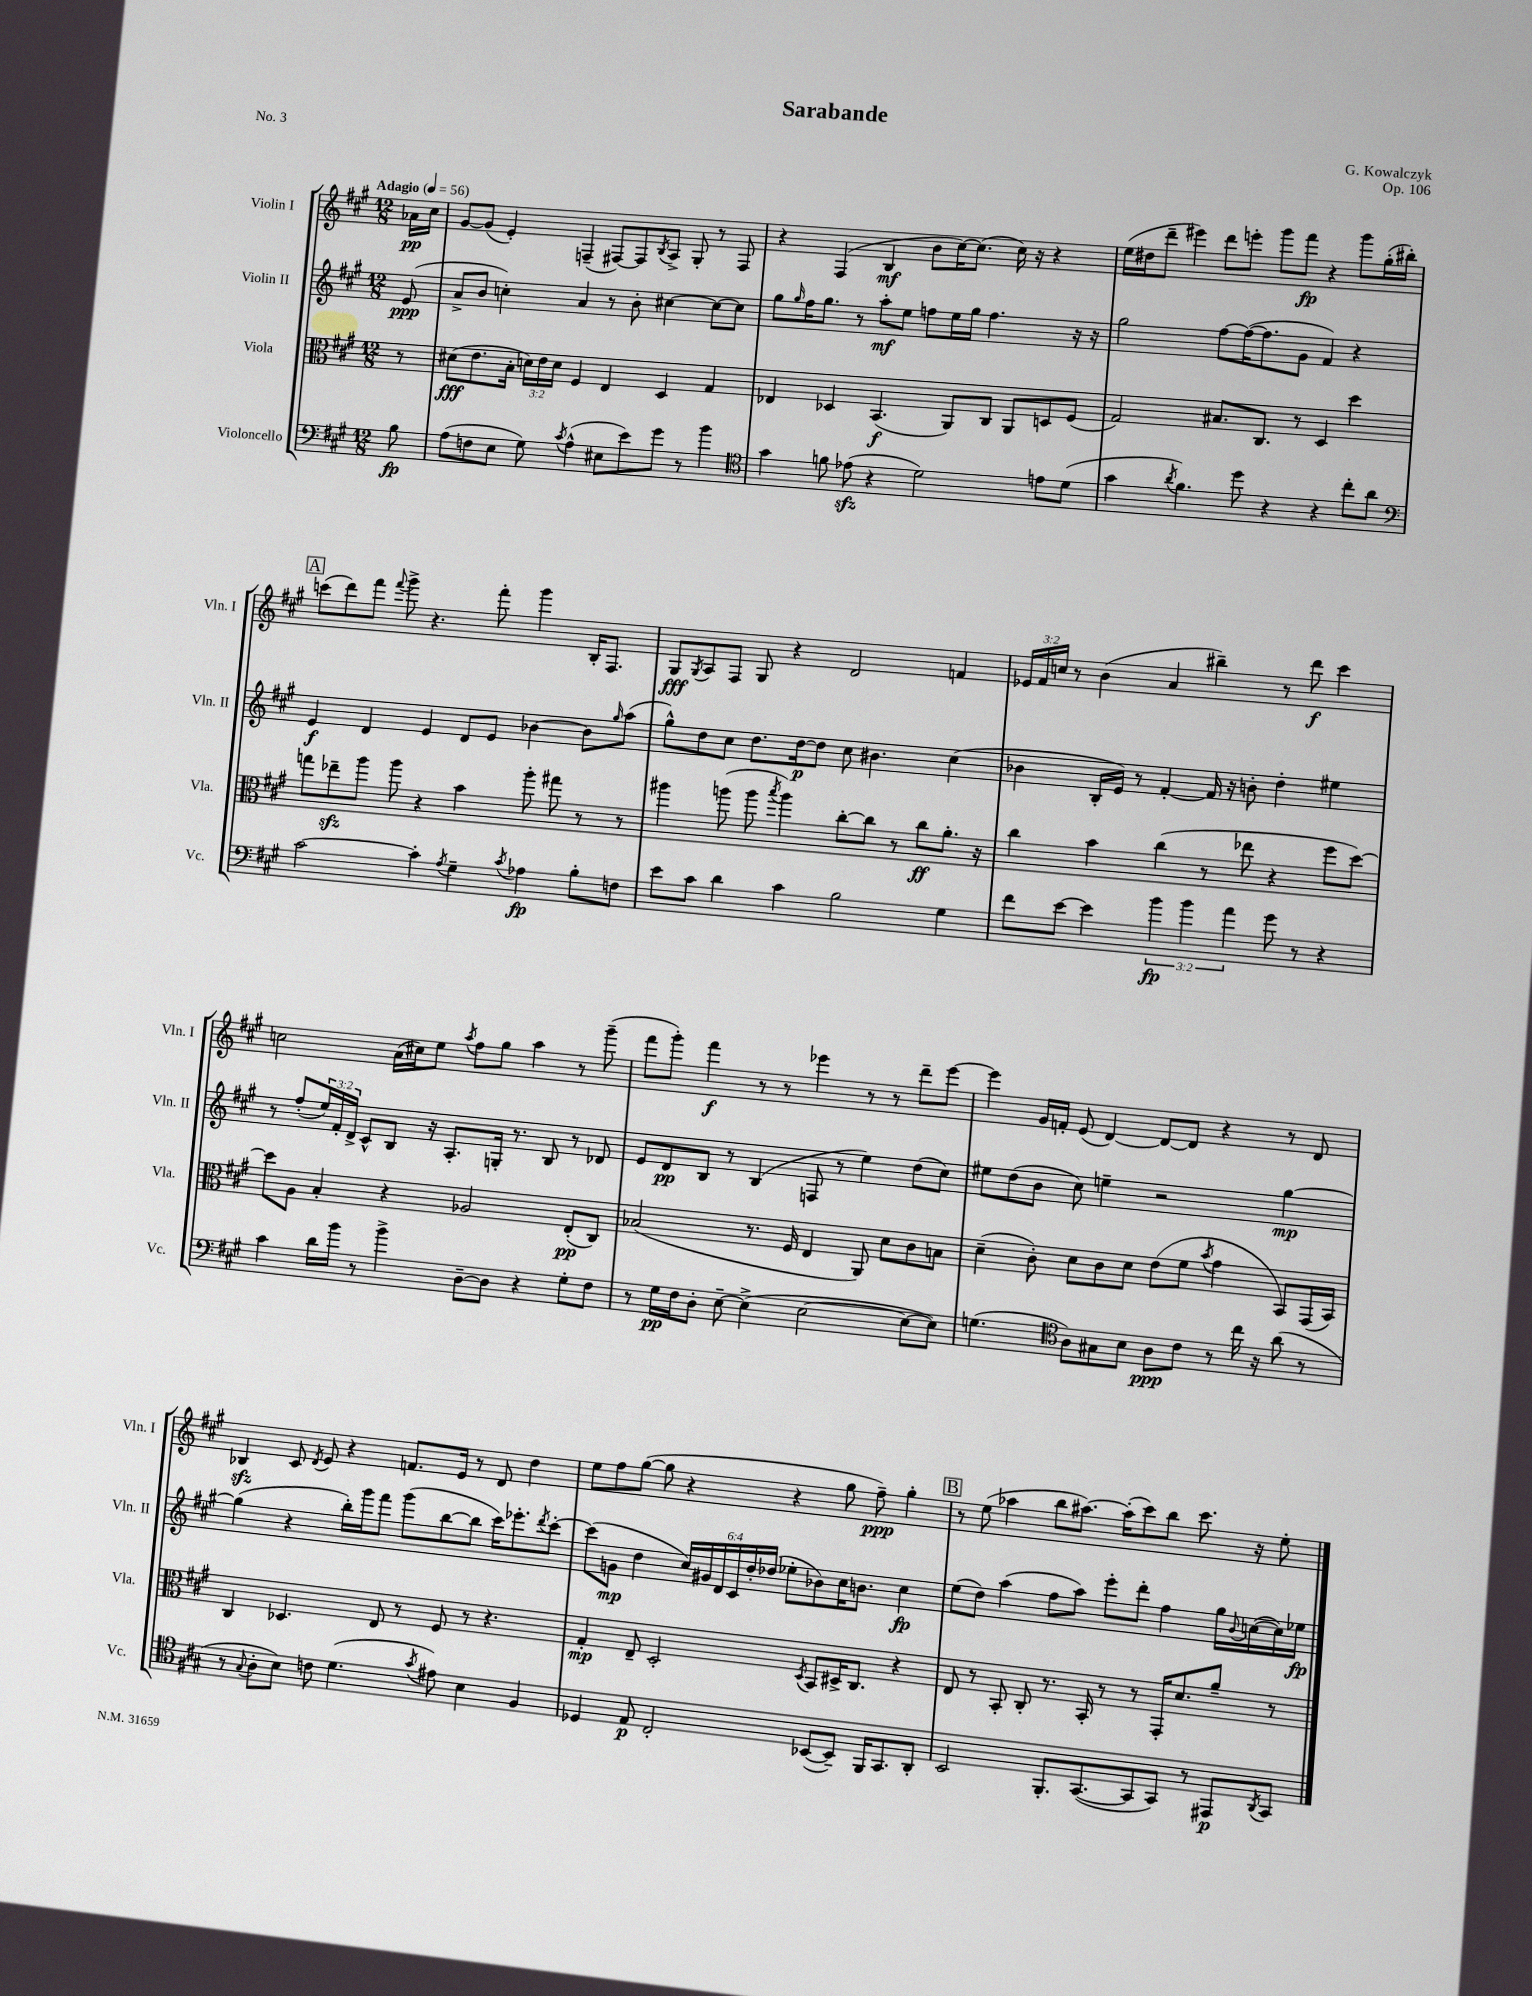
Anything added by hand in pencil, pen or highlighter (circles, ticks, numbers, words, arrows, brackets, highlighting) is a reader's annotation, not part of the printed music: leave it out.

**kern	**dynam	**kern	**dynam	**kern	**dynam	**kern	**dynam
*part4	*part4	*part3	*part3	*part2	*part2	*part1	*part1
*staff4	*staff4	*staff3	*staff3	*staff2	*staff2	*staff1	*staff1
*I"Violoncello	*	*I"Viola	*	*I"Violin II	*	*I"Violin I	*
*I'Vc.	*	*I'Vla.	*	*I'Vln. II	*	*I'Vln. I	*
*clefF4	*	*clefC3	*	*clefG2	*	*clefG2	*
*k[f#c#g#]	*	*k[f#c#g#]	*	*k[f#c#g#]	*	*k[f#c#g#]	*
*M12/8	*	*M12/8	*	*M12/8	*	*M12/8	*
*MM56	*	*MM56	*	*MM56	*	*MM56	*
=	=	=	=	=	=	=	=
!	!	!	!	!	!	!LO:TX:a:B:t=Adagio	!
8B\	fp	8r	.	(8e/	ppp	16a-X\LL	pp
.	.	.	.	.	.	16cc#\JJ	.
=1	=1	=1	=1	=1	=1	=1	=1
(8A\L	.	(8d#X\L	fff	8a^/L	.	[8g#/L	.
8Fn\	.	8.e\	.	8b/J	.	(8g#/J]	.
8E\J	.	.	.	4ccn'\)	.	4e'/)	.
.	.	16B'\Jk	.	.	.	.	.
8G#\)	.	24dn\LL)	.	.	.	.	.
.	.	24e\	.	.	.	.	.
.	.	24d\JJ	.	.	.	.	.
8qc#/	.	.	.	.	.	.	.
(4A^^\	.	4F#/	.	4a/	.	(4Fn~/	.
8E#X\L	.	4E/	.	8r	.	[8F#X/L)	.
8e\)	.	.	.	8b'\	.	8F#/]	.
.	.	.	.	.	.	8qB/	.
8g#\J	.	4D/	.	[4cc#X\	.	8A^/J	.
8r	.	.	.	.	.	8G#'/	.
4b\	.	4G#/	.	8cc#\L_	.	8r	.
.	.	.	.	8cc#\J]	.	8F#/	.
=2	=2	=2	=2	=2	=2	=2	=2
*clefC4	*	*	*	*	*	*	*
4g#\	.	4E-X/	.	8gg#\L	.	4r	.
.	.	.	.	16qqgg#/	.	.	.
.	.	.	.	16ff#\K	.	.	.
.	.	.	.	8.gg#\J	.	.	.
8fn\	.	4D-X/	.	.	.	(4F#/	.
(8e-Xzz\	.	.	.	8r	.	.	.
4r	.	(4.BB/	f	8aa'\L	mf	4B/	mf
.	.	.	.	8ee\J	.	.	.
2d\)	.	.	.	8ffn\L	.	8b\L	.
.	.	8AA/L)	.	16ee\L	.	[16cc#\K)	.
.	.	.	.	16gg#\JJ	.	(8.cc#\J]	.
.	.	8C#/J	.	4.ff\	.	.	.
.	.	8AA/L	.	.	.	16cc#\)	.
.	.	.	.	.	.	16r	.
8en\L	.	8Dn/	.	.	.	4r	.
(8d\J	.	(8F#/J	.	16r	.	.	.
.	.	.	.	16r	.	.	.
=3	=3	=3	=3	=3	=3	=3	=3
4g#\	.	2G#/)	.	2gg#\	.	(16ee\LL	.
.	.	.	.	.	.	16dd#X\J	.
.	.	.	.	.	.	8ddd~\J	.
8qa/	.	.	.	.	.	.	.
4.f#\)	.	.	.	.	.	4eee#X\)	.
.	.	8.B#X/L	.	[8ff#\L	.	8ddd\L	.
8dd\	.	.	.	(16ff#\K_	.	8eeen'\J	.
.	.	8.C#/J	.	8.ff#\]	.	.	.
4r	.	.	.	.	.	8ggg#\L	.
.	.	8r	.	8g#\J	.	8fff#\J	fp
4r	.	4D/	.	4f#/)	.	4r	.
8cc#'\L	.	4dd\	.	4r	.	8ggg#\L	.
8a\J	.	.	.	.	.	(16gg#'\L	.
.	.	.	.	.	.	16bb#X'\JJ)	.
!!LO:LB:g=z
!!LO:REH:place=s1:t=A
=4	=4	=4	=4	=4	=4	=4	=4
*clefF4	*	*	*	*	*	*	*
[2c#\	.	8ggn\L	.	4e/	f	(8cccn\L	.
.	.	8ee-Xzz~\	.	.	.	8ddd\)	.
.	.	8aa\J	.	4d/	.	8fff#\J	.
.	.	.	.	.	.	8qqfff#/	.
.	.	8aa\	.	.	.	8ggg#^\	.
4c#'\]	.	4r	.	4e/	.	4.r	.
8qA/	.	.	.	.	.	.	.
4G#~\	.	4b\	.	8d/L	.	.	.
.	.	.	.	8e/J	.	8fff#'\	.
8qc#/	.	.	.	.	.	.	.
4A-X\	fp	8aa'\	.	[4b-X\	.	4ggg#\	.
.	.	8gg#X\	.	.	.	.	.
8B'\L	.	8r	.	8b-\L]	.	16B'/KL	.
.	.	.	.	.	.	8.F#/J	.
.	.	.	.	16qqgg#/	.	.	.
8Fn\J	.	8r	.	(8aa\J	.	.	.
=5	=5	=5	=5	=5	=5	=5	=5
8e\L	.	4aa#X\	.	8gg#^^\L)	.	8G#/L	fff
.	.	.	.	.	.	8qG#/	.
8c#\J	.	.	.	8dd\	.	8A/	.
4d\	.	(8aan\	.	8cc#\J	.	8F#/J	.
.	.	8aa\	.	8.dd\L	.	8G#/	.
.	.	8qbb/	.	.	.	.	.
4c#\	.	4aa\)	.	.	.	4r	.
.	.	.	.	[16dd\k	p	.	.
.	.	.	.	8dd\J]	.	.	.
2B\	.	[8cc#'\L	.	8cc#\	.	2d/	.
.	.	8cc#\J]	.	4.b#X\	.	.	.
.	.	8r	.	.	.	.	.
.	.	8cc#\L	ff	.	.	.	.
4G#\	.	8.a'\J	.	(4cc#\	.	4fn/	.
.	.	16r	.	.	.	.	.
=6	=6	=6	=6	=6	=6	=6	=6
8f#\L	.	4cc#\	.	4b-X\	.	24e-X/LL	.
.	.	.	.	.	.	24f#/	.
.	.	.	.	.	.	24ccn/JJ	.
[8e\J	.	.	.	.	.	8r	.
4e\]	.	4b\	.	16B'/LL	.	(4b\	.
.	.	.	.	16e/JJ)	.	.	.
.	.	.	.	8r	.	.	.
6b\	fp	(4cc#\	.	[4f#'/	.	4a/	.
6b\	.	.	.	.	.	.	.
.	.	8r	.	16f#/]	.	4bb#X~\)	.
.	.	.	.	16r	.	.	.
6a\	.	.	.	.	.	.	.
.	.	8ee-X\	.	8bn'\	.	.	.
8g#\	.	4r	.	4dd'\	.	8r	.
8r	.	.	.	.	.	8ddd\	f
4r	.	8ff#\L	.	4ee#X\	.	4ccc#\	.
.	.	[8dd\J)	.	.	.	.	.
!!LO:LB:g=z
=7	=7	=7	=7	=7	=7	=7	=7
4c#\	.	8dd\L]	.	8r	.	2ccn\	.
.	.	8A\J	.	(8ff#'/L	.	.	.
16d\LL	.	4B'/	.	24ee/L)	.	.	.
.	.	.	.	24f#'/	.	.	.
16b\JJ	.	.	.	.	.	.	.
.	.	.	.	24d^/JJ	.	.	.
8r	.	.	.	8c#^^/L	.	.	.
4b^\	.	4r	.	8B/J	.	(16a\LL	.
.	.	.	.	.	.	16cc#X\J)	.
.	.	.	.	16r	.	8ee\J	.
.	.	.	.	8.A'/L	.	.	.
.	.	.	.	.	.	8qaa/	.
[8D~\L	.	2A-X/	.	.	.	8ff#\L	.
8D\J]	.	.	.	16Gn'/Jk	.	8gg#\J	.
.	.	.	.	8.r	.	.	.
4r	.	.	.	.	.	4aa\	.
.	.	.	.	8B/	.	.	.
8G#'\L	.	(8E'/L	pp	8r	.	8r	.
8F#\J	.	8C#/J)	.	8d-X/	.	(8ggg#~\	.
=8	=8	=8	=8	=8	=8	=8	=8
8r	.	(2B-X/	.	8e/L	.	8fff#\L	.
16G#\LL	pp	.	.	8d/	pp	8ggg#'\J)	.
16F#\J	.	.	.	.	.	.	.
8D'\J	.	.	.	8B/J	.	4fff#\	f
[8E~\	.	.	.	8r	.	.	.
(4E^\]	.	8.r	.	(4B/	.	8r	.
.	.	.	.	.	.	8r	.
.	.	16F#/	.	.	.	.	.
[2E\	.	4E/	.	8Fn/	.	4eee-X\	.
.	.	.	.	8r	.	.	.
.	.	8AA/)	.	4ee\)	.	8r	.
.	.	8d\L	.	.	.	8r	.
8E\L_	.	8c#\	.	(8dd\L	.	8ddd~\L	.
8E\J])	.	8Bn\J	.	8cc#\J)	.	[8eee-\J	.
=9	=9	=9	=9	=9	=9	=9	=9
(4.Gn\	.	(4d~\	.	8ee#X\L	.	4eee-\]	.
.	.	.	.	(8dd\	.	.	.
.	.	8c#'\)	.	8b\J	.	16g#/LL	.
.	.	.	.	.	.	16fn'/JJ	.
*clefC4	*	*	*	*	*	*	*
8A\L)	.	8d\L	.	8cc#\)	.	(8e/	.
8G#X\	.	8c#\	.	4een~\	.	[4d/)	.
8B\J	.	8d\J	.	.	.	.	.
8A\L	ppp	(8e\L	.	2r	.	8d/L_	.
8c#\J	.	8f#\J	.	.	.	8d/J]	.
.	.	8qb/	.	.	.	.	.
8r	.	4g#\	.	.	.	4r	.
16cc#\	.	.	.	.	.	.	.
16r	.	.	.	.	.	.	.
(8a\	.	8BB/L)	.	[4gg#\	mp	8r	.
8r	.	(16GG#/L	.	.	.	8d/	.
.	.	16BB/JJ)	.	.	.	.	.
!!LO:LB:g=z
=10	=10	=10	=10	=10	=10	=10	=10
8r	.	4C#/	.	(4gg#\]	.	4B-Xzz/	.
8qqG#/	.	.	.	.	.	.	.
8A'\L	.	.	.	.	.	.	.
8B\J)	.	4.D-X/	.	4r	.	8c#/	.
.	.	.	.	.	.	8qd/	.
8cn\	.	.	.	.	.	8e/	.
(4.d\	.	.	.	16bb'\LL)	.	4r	.
.	.	.	.	16ggg#\J	.	.	.
.	.	8E/	.	8fff#\J	.	.	.
.	.	8r	.	(8ggg#\L	.	8.fn/L	.
8qg#/	.	.	.	.	.	.	.
8e#X\)	.	8F#/	.	[8bb\	.	.	.
.	.	.	.	.	.	16e/Jk	.
4B\	.	8r	.	8bb\J]	.	8r	.
.	.	4.r	.	16ccc#\KL)	.	8d/	.
.	.	.	.	8.eee-X'\	.	.	.
4F#/	.	.	.	.	.	4dd\	.
.	.	.	.	8qddd/	.	.	.
.	.	.	.	[8ccc#'\J	.	.	.
=11	=11	=11	=11	=11	=11	=11	=11
4D-X/	.	4G#'/	mp	(8ccc#\L]	.	8ee\L	.
.	.	.	.	8gn\J	mp	8ff#\	.
8E/	p	8E~/	.	4dd\	.	([8gg#\J	.
2C#'/	.	2D'/	.	.	.	8gg#\]	.
.	.	.	.	24cc#/LL)	.	4r	.
.	.	.	.	24g#X/	.	.	.
.	.	.	.	24d/	.	.	.
.	.	.	.	24c#/	.	.	.
.	.	.	.	24dd'/	.	.	.
.	.	.	.	(24dd-X/JJ	.	.	.
.	.	.	.	8ee-X'\L	.	4r	.
.	.	8qD/	.	.	.	.	.
([8BB-X/L	.	8BB/L	.	8b-X\)	.	.	.
8BB-~/J])	.	16D#X^/K	.	16cc#\K	.	8gg#\	.
.	.	8.C#/J	.	8.bn\J	.	.	.
16FF#/KL	.	.	.	.	.	8ff#~\)	ppp
8.GG#/	.	.	.	.	.	.	.
.	.	4r	.	4cc#\	fp	4gg#'\	.
8AA'/J	.	.	.	.	.	.	.
!!LO:REH:place=s1:t=B
=12	=12	=12	=12	=12	=12	=12	=12
2BB/	.	8E/	.	(8ee\L	.	8r	.
.	.	8r	.	8dd\J)	.	(8ee\	.
.	.	8BB'/	.	(4aa\	.	4aa-X\	.
.	.	8C#'/	.	.	.	.	.
8.FF#'/L	.	8.r	.	8ff#\L	.	8bb\L	.
.	.	.	.	8aa\J)	.	[8.aa#X\J)	.
([8.GG#/	.	16BB'/	.	.	.	.	.
.	.	8r	.	8eee'\L	.	.	.
.	.	.	.	.	.	(16aa#'\KL]	.
8GG#/]	.	8r	.	8ddd'\J	.	8ccc#\)	.
8GG#/J)	.	16GG#'/KL	.	4ff#\	.	8bb\J	.
.	.	8.d/	.	.	.	.	.
8r	.	.	.	.	.	8.ccc#\	.
8EE#X/L	p	8a~/J	.	16gg#\LL	.	.	.
.	.	.	.	8qqb/	.	.	.
.	.	.	.	([16ccn\	.	16r	.
8qAA/	.	.	.	.	.	.	.
8GG#/J	.	8r	.	16cc\])	.	8ee'\	.
.	.	.	.	16ee-X\JJ	fp	.	.
==	==	==	==	==	==	==	==
*-	*-	*-	*-	*-	*-	*-	*-
